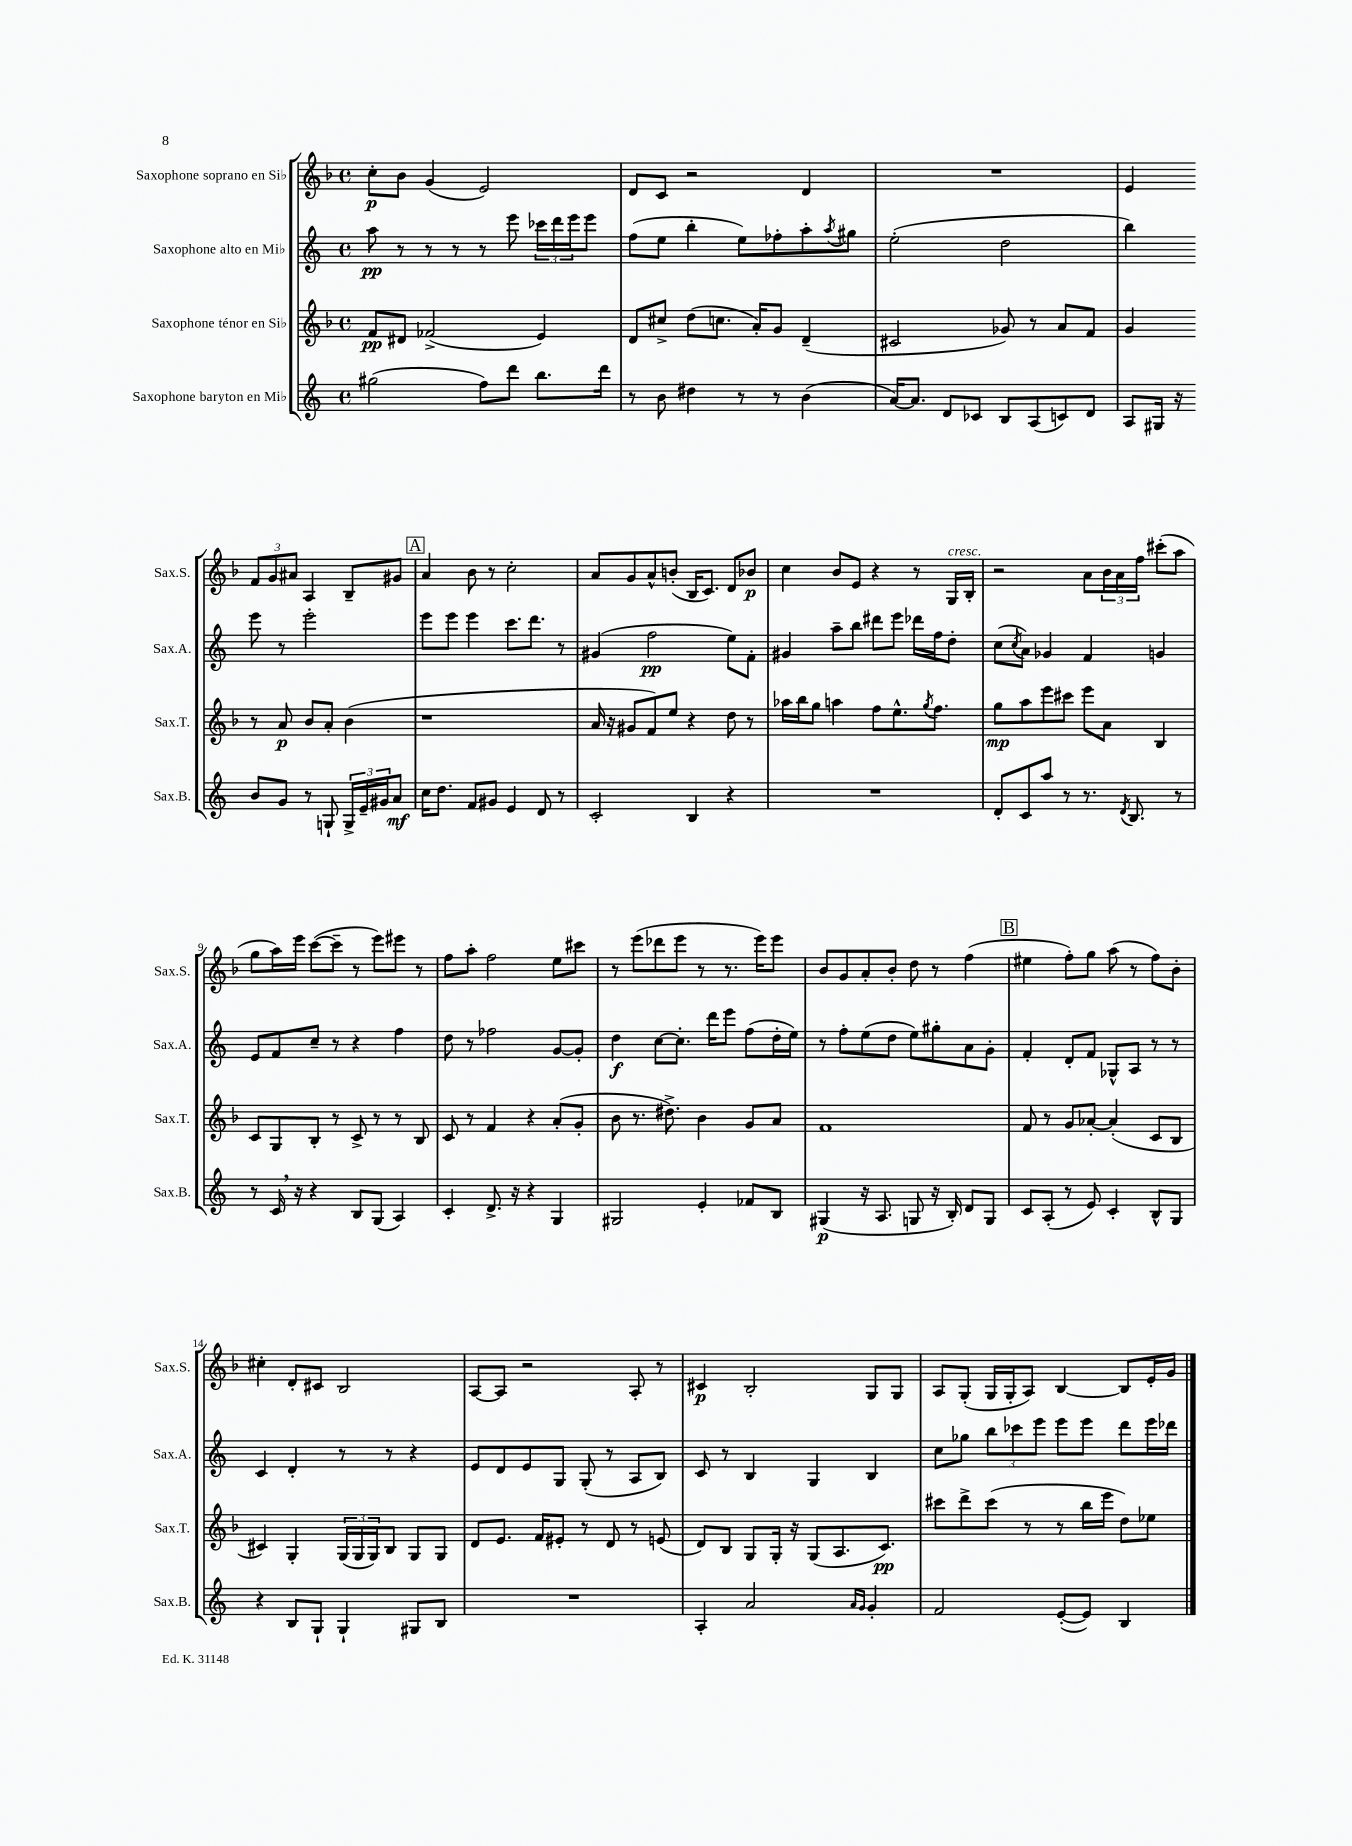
<<
\new StaffGroup <<
\new Staff = "s0" \with { instrumentName = "Saxophone soprano en Sib" shortInstrumentName = "Sax.S." } {
    \clef treble \key f \major \defaultTimeSignature \time 4/4
    c''8-.\p bes'8 g'4( e'2) |
    d'8 c'8 r2 d'4 |
    R1 |
    e'4 \tuplet 3/2 { f'8 g'8 ais'8 } a4 bes8-- gis'8 |
    \mark \markup { \box "A" } a'4 bes'8 r8 c''2-. |
    a'8 g'8 a'8-^ b'8-.( bes16 c'8.) d'8 bes'8\p |
    c''4 bes'8 e'8 r4 r8 g16^\markup { \italic "cresc." } bes16-. |
    r2 a'8 \tuplet 3/2 { bes'16 a'16 f''16 } cis'''8-.( a''8 |
    g''8 a''16) e'''16 c'''8~( c'''8-- r8 e'''8) eis'''8 r8 |
    f''8 a''8-. f''2 e''8 cis'''8 |
    r8 e'''8( des'''8 e'''8 r8 r8. e'''16) e'''8 |
    bes'8 g'8 a'8-. bes'8-. d''8 r8 f''4( |
    \mark \markup { \box "B" } eis''4 f''8-.) g''8 a''8( r8 f''8) bes'8-. |
    cis''4-. d'8-. cis'8 bes2 |
    a8~ a8 r2 a8-. r8 |
    cis'4\p bes2-. g8 g8 |
    a8 g8-.( g16 g16-. a8) bes4~ bes8 e'16-. g'16 \bar "|." |
}
\new Staff = "s1" \with { instrumentName = "Saxophone alto en Mib" shortInstrumentName = "Sax.A." } {
    \clef treble \key c \major \defaultTimeSignature \time 4/4
    a''8\pp r8 r8 r8 r8 e'''8 \tuplet 3/2 { ces'''16 d'''16 e'''16 } e'''8 |
    f''8( e''8 b''4-. e''8) fes''8-. a''8-. \acciaccatura { a''8 } gis''8 |
    e''2-.( d''2 |
    b''4) e'''8 r8 e'''2-. |
    \mark \markup { \box "A" } e'''8 e'''8 e'''4 c'''8. d'''8. r8 |
    gis'4( f''2\pp e''8) f'8-. |
    gis'4 a''8-- b''8 dis'''8 e'''8 des'''16 f''16 d''8-. |
    c''8( \acciaccatura { c''8 } a'8) ges'4 f'4 g'4 |
    e'8 f'8 c''8-- r8 r4 f''4 |
    d''8 r8 fes''2 g'8~ g'8-. |
    d''4\f c''8~ c''8.-. d'''16 e'''8 f''8( d''16-. e''16) |
    r8 f''8-. e''8( d''8 e''8) gis''8-. a'8 g'8-. |
    \mark \markup { \box "B" } f'4-. d'8-. f'8 ges8-^ a8 r8 r8 |
    c'4 d'4-. r8 r8 r4 |
    e'8 d'8 e'8 g8 g8-.( r8 a8 b8) |
    c'8 r8 b4 g4 b4 |
    c''8 ges''8 \tuplet 3/2 { b''8 ces'''8 e'''8 } e'''8 e'''8 d'''8 e'''16 des'''16 \bar "|." |
}
\new Staff = "s2" \with { instrumentName = "Saxophone ténor en Sib" shortInstrumentName = "Sax.T." } {
    \clef treble \key f \major \defaultTimeSignature \time 4/4
    f'8\pp dis'8 fes'2->( e'4) |
    d'8 cis''8-> d''8( c''8. a'16-.) g'8 d'4--( |
    cis'2 ges'8) r8 a'8 f'8 |
    g'4 r8 a'8\p bes'8 a'8-. bes'4( |
    \mark \markup { \box "A" } r1 |
    a'16 r16 gis'8 f'8) e''8 r4 d''8 r8 |
    aes''16 bes''16 g''8 a''4 f''8 e''8.-^ \acciaccatura { g''8 } f''8. |
    g''8\mp a''8 e'''8 cis'''8 e'''8 a'8 bes4 |
    c'8 g8 bes8-. r8 c'8-> r8 r8 bes8 |
    c'8 r8 f'4 r4 a'8-.( g'8-. |
    bes'8 r8. dis''8.->) bes'4 g'8 a'8 |
    f'1 |
    \mark \markup { \box "B" } f'8 r8 g'8 aes'8~-. aes'4-.( c'8 bes8 |
    cis'4) g4-. \tuplet 3/2 { g16( g16 g16) } bes8 g8 g8 |
    d'8 e'8. f'16 eis'8-. r8 d'8 r8 e'8( |
    d'8) bes8 g8 g16-. r16 g8( a8. c'8.\pp) |
    cis'''8 d'''8-> cis'''8( r8 r8 bes''16 e'''16 d''8) ees''8 \bar "|." |
}
\new Staff = "s3" \with { instrumentName = "Saxophone baryton en Mib" shortInstrumentName = "Sax.B." } {
    \clef treble \key c \major \defaultTimeSignature \time 4/4
    gis''2( f''8) d'''8 b''8. d'''16 |
    r8 b'8 dis''4 r8 r8 b'4( |
    a'16~) a'8. d'8 ces'8 b8 a8( c'8) d'8 |
    a8 gis16 r16 b'8 g'8 r8 g8-! \tuplet 3/2 { g16-> e'16-- gis'16 } a'8\mf |
    \mark \markup { \box "A" } c''16 d''8. f'8 gis'8 e'4 d'8 r8 |
    c'2-. b4 r4 |
    R1 |
    d'8-. c'8 a''8 r8 r8. \acciaccatura { d'8 } b8. r8 |
    r8 c'16 \breathe r16 r4 b8 g8( a4) |
    c'4-. d'8.-> r16 r4 g4 |
    gis2 e'4-. fes'8 b8 |
    gis4\p( r16 a8. g8 r16 b16-.) d'8 g8 |
    \mark \markup { \box "B" } c'8 a8-.( r8 e'8) c'4-. b8-^ g8 |
    r4 b8 g8-! g4-! gis8 b8 |
    R1 |
    a4-. a'2 \grace { a'16 g'16 } g'4-. |
    f'2 e'8~-.( e'8) b4 \bar "|." |
}
>>
>>
